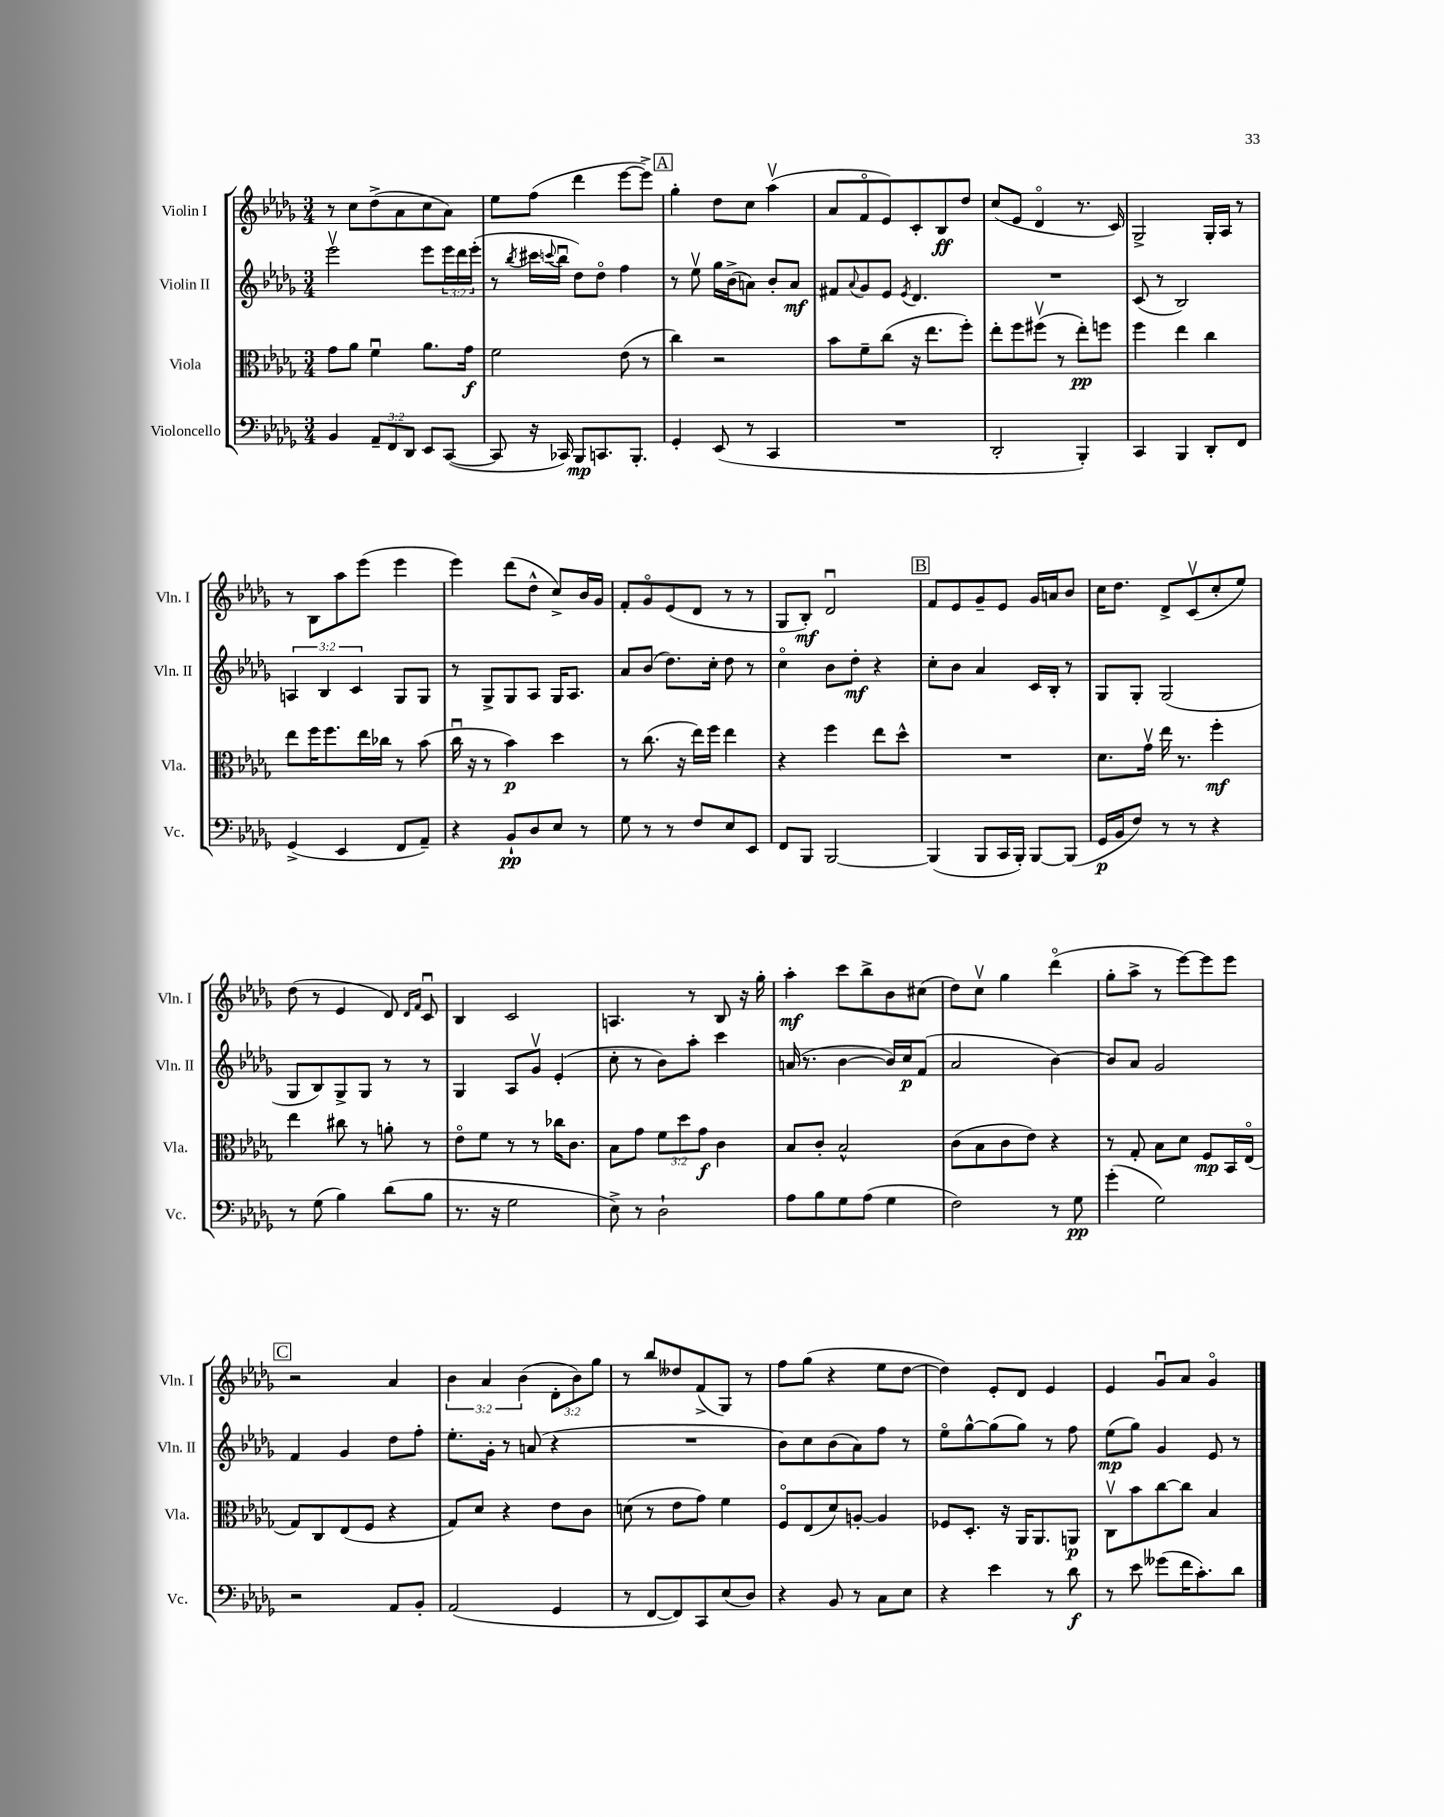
<<
\new StaffGroup <<
\new Staff = "s0" \with { instrumentName = "Violin I" shortInstrumentName = "Vln. I" } {
    \clef treble \key des \major \numericTimeSignature \time 3/4 \override Staff.TupletNumber.text = #tuplet-number::calc-fraction-text
    r8 c''8 des''8->( aes'8 c''8 aes'8) |
    ees''8 f''8( des'''4 ees'''8~ ees'''8->) |
    \mark \markup { \box "A" } ges''4-. des''8 c''8 aes''4\upbow( |
    aes'8 f'8\flageolet ees'8) c'8-. bes8\ff des''8 |
    c''8( ees'8 des'4\flageolet r8. c'16) |
    ges2-> ges16-. aes16 r8 |
    r8 bes8 aes''8 ees'''8( ees'''4 |
    ees'''4) des'''8( des''8-^ c''8->) bes'16 ges'16 |
    f'8-. ges'8\flageolet ees'8( des'8 r8 r8 |
    ges8 bes8-.\mf) des'2\downbow |
    \mark \markup { \box "B" } f'8 ees'8 ges'8-- ees'8 ges'16 a'16 bes'8 |
    c''16 des''8. des'8-> c'8\upbow( c''8-. ees''8) |
    des''8( r8 ees'4 des'8) \grace { des'16 f'16 } c'8\downbow |
    bes4 c'2 |
    a4. r8 bes8 r16 ges''16-. |
    aes''4-.\mf c'''8 bes''8-> bes'8 cis''8( |
    des''8) c''8\upbow ges''4 des'''4\flageolet( |
    ges''8-. aes''8-> r8 ees'''8~) ees'''8 ees'''8 |
    \mark \markup { \box "C" } r2 aes'4 |
    \tuplet 3/2 { bes'4 aes'4 bes'4( } \tuplet 3/2 { des'8-. bes'8) ges''8 } |
    r8 bes''8 deses''8 f'8->( ges8) r8 |
    f''8 ges''8( r4 ees''8 des''8~ |
    des''4) ees'8-. des'8 ees'4 |
    ees'4 ges'8\downbow aes'8 ges'4\flageolet \bar "|." |
}
\new Staff = "s1" \with { instrumentName = "Violin II" shortInstrumentName = "Vln. II" } {
    \clef treble \key des \major \numericTimeSignature \time 3/4 \override Staff.TupletNumber.text = #tuplet-number::calc-fraction-text
    ees'''2\upbow ees'''8 \tuplet 3/2 { ees'''16 des'''16 ees'''16-.( } |
    r8 \acciaccatura { bes''8 } cis'''16 \appoggiatura { c'''8 } bes''16\downbow des''8) des''8\flageolet f''4 |
    \mark \markup { \box "A" } r8 ees''8\upbow ges''16 bes'16->( a'8) bes'8-. a'8\mf |
    fis'8 \appoggiatura { aes'8 } ges'8 ees'8 \acciaccatura { ees'8 } des'4. |
    R2. |
    c'8( r8 bes2) |
    \tuplet 3/2 { a4 bes4 c'4 } ges8 ges8 |
    r8 ges8-> ges8 aes8 ges16 aes8. |
    aes'8 bes'8( des''8.) c''16-. des''8 r8 |
    c''4\flageolet bes'8 des''8-.\mf r4 |
    \mark \markup { \box "B" } c''8-. bes'8 aes'4 c'16 bes16-. r8 |
    ges8 ges8-. ges2( |
    ges8 bes8) ges8-> ges8 r8 r8 |
    ges4 aes8 ges'8\upbow ees'4-.( |
    c''8-. r8 bes'8) aes''8-. c'''4 |
    a'16( r8. bes'4~ bes'16) c''16\p f'8( |
    aes'2 bes'4~) |
    bes'8 aes'8 ges'2 |
    \mark \markup { \box "C" } f'4 ges'4 des''8 f''8-. |
    ees''8.-. ges'16-. r8 a'8( r4 |
    R2. |
    bes'8) c''8 bes'8( aes'8) f''8 r8 |
    ees''8\flageolet ges''8~-^ ges''8( ges''8) r8 f''8 |
    ees''8\mp( ges''8) ges'4 ees'8 r8 \bar "|." |
}
\new Staff = "s2" \with { instrumentName = "Viola" shortInstrumentName = "Vla." } {
    \clef alto \key des \major \numericTimeSignature \time 3/4 \override Staff.TupletNumber.text = #tuplet-number::calc-fraction-text
    ges'8 aes'8 f'4\downbow aes'8. ges'16\f |
    f'2 ees'8( r8 |
    \mark \markup { \box "A" } c''4) r2 |
    bes'8 f'8-- c''8( r16 ees''8. f''8-.) |
    ees''8-. f''8 fis''8\upbow( r8 ees''8-.\pp) f''8 |
    f''4 ees''4 c''4 |
    ees''8 f''16 f''8. ees''16 ces''16 r8 bes'8( |
    c''16\downbow r16 r8 bes'4\p) des''4 |
    r8 c''8.( r16 ees''16) f''16 ees''4 |
    r4 f''4 ees''8 des''8-^ |
    \mark \markup { \box "B" } R2. |
    des'8. ges'16\upbow ees''16 r8. f''4-.\mf |
    ees''4 cis''8 r8 a'8-. r8 |
    ees'8\flageolet f'8 r8 r8 ces''16 c'8. |
    bes8 ges'8 \tuplet 3/2 { f'8 des''8 ges'8\f } c'4 |
    bes8 c'8-. bes2-^ |
    c'8( bes8 c'8 ees'8) r4 |
    r8 ges8-. bes8 des'8 f8\mp bes,16 ees16\flageolet( |
    \mark \markup { \box "C" } ges8) c8 ees8( f8 r4 |
    ges8) des'8 r4 ees'8 c'8 |
    d'8( r8 ees'8 ges'8) f'4 |
    f8\flageolet ees8( des'8) a8~-. a4 |
    fes8 des8.-. r16 aes,16 aes,8. a,8\p |
    c8\upbow bes'8 c''8~ c''8 bes4 \bar "|." |
}
\new Staff = "s3" \with { instrumentName = "Violoncello" shortInstrumentName = "Vc." } {
    \clef bass \key des \major \numericTimeSignature \time 3/4 \override Staff.TupletNumber.text = #tuplet-number::calc-fraction-text
    bes,4 \tuplet 3/2 { aes,8-- f,8 des,8 } ees,8 c,8~( |
    c,8 r16 ces,16) bes,,8\mp c,8. bes,,8.-. |
    \mark \markup { \box "A" } ges,4-. ees,8( r8 c,4 |
    R2. |
    des,2-. bes,,4-.) |
    c,4 bes,,4 des,8-. f,8 |
    ges,4->( ees,4 f,8 aes,8--) |
    r4 bes,8-!\pp des8 ees8 r8 |
    ges8 r8 r8 f8 ees8 ees,8 |
    f,8 bes,,8 bes,,2~ |
    \mark \markup { \box "B" } bes,,4( bes,,8 c,16 bes,,16-.) bes,,8~ bes,,8( |
    ges,16\p bes,16 f8) r8 r8 r4 |
    r8 ges8( bes4) des'8( bes8 |
    r8. r16 ges2 |
    ees8->) r8 des2-! |
    aes8 bes8 ges8 aes8( ges4 |
    f2) r8 ges8\pp |
    ges'4-.( ges2) |
    \mark \markup { \box "C" } r2 aes,8 bes,8-. |
    aes,2( ges,4 |
    r8 f,8~ f,8) c,8 ees8( des8) |
    r4 bes,8 r8 c8 ees8 |
    r4 ees'4 r8 des'8\f |
    r8 ees'8 geses'8( f'16 c'8.-.) des'8 \bar "|." |
}
>>
>>
\layout { \context { \Score \remove "Bar_number_engraver" } }
